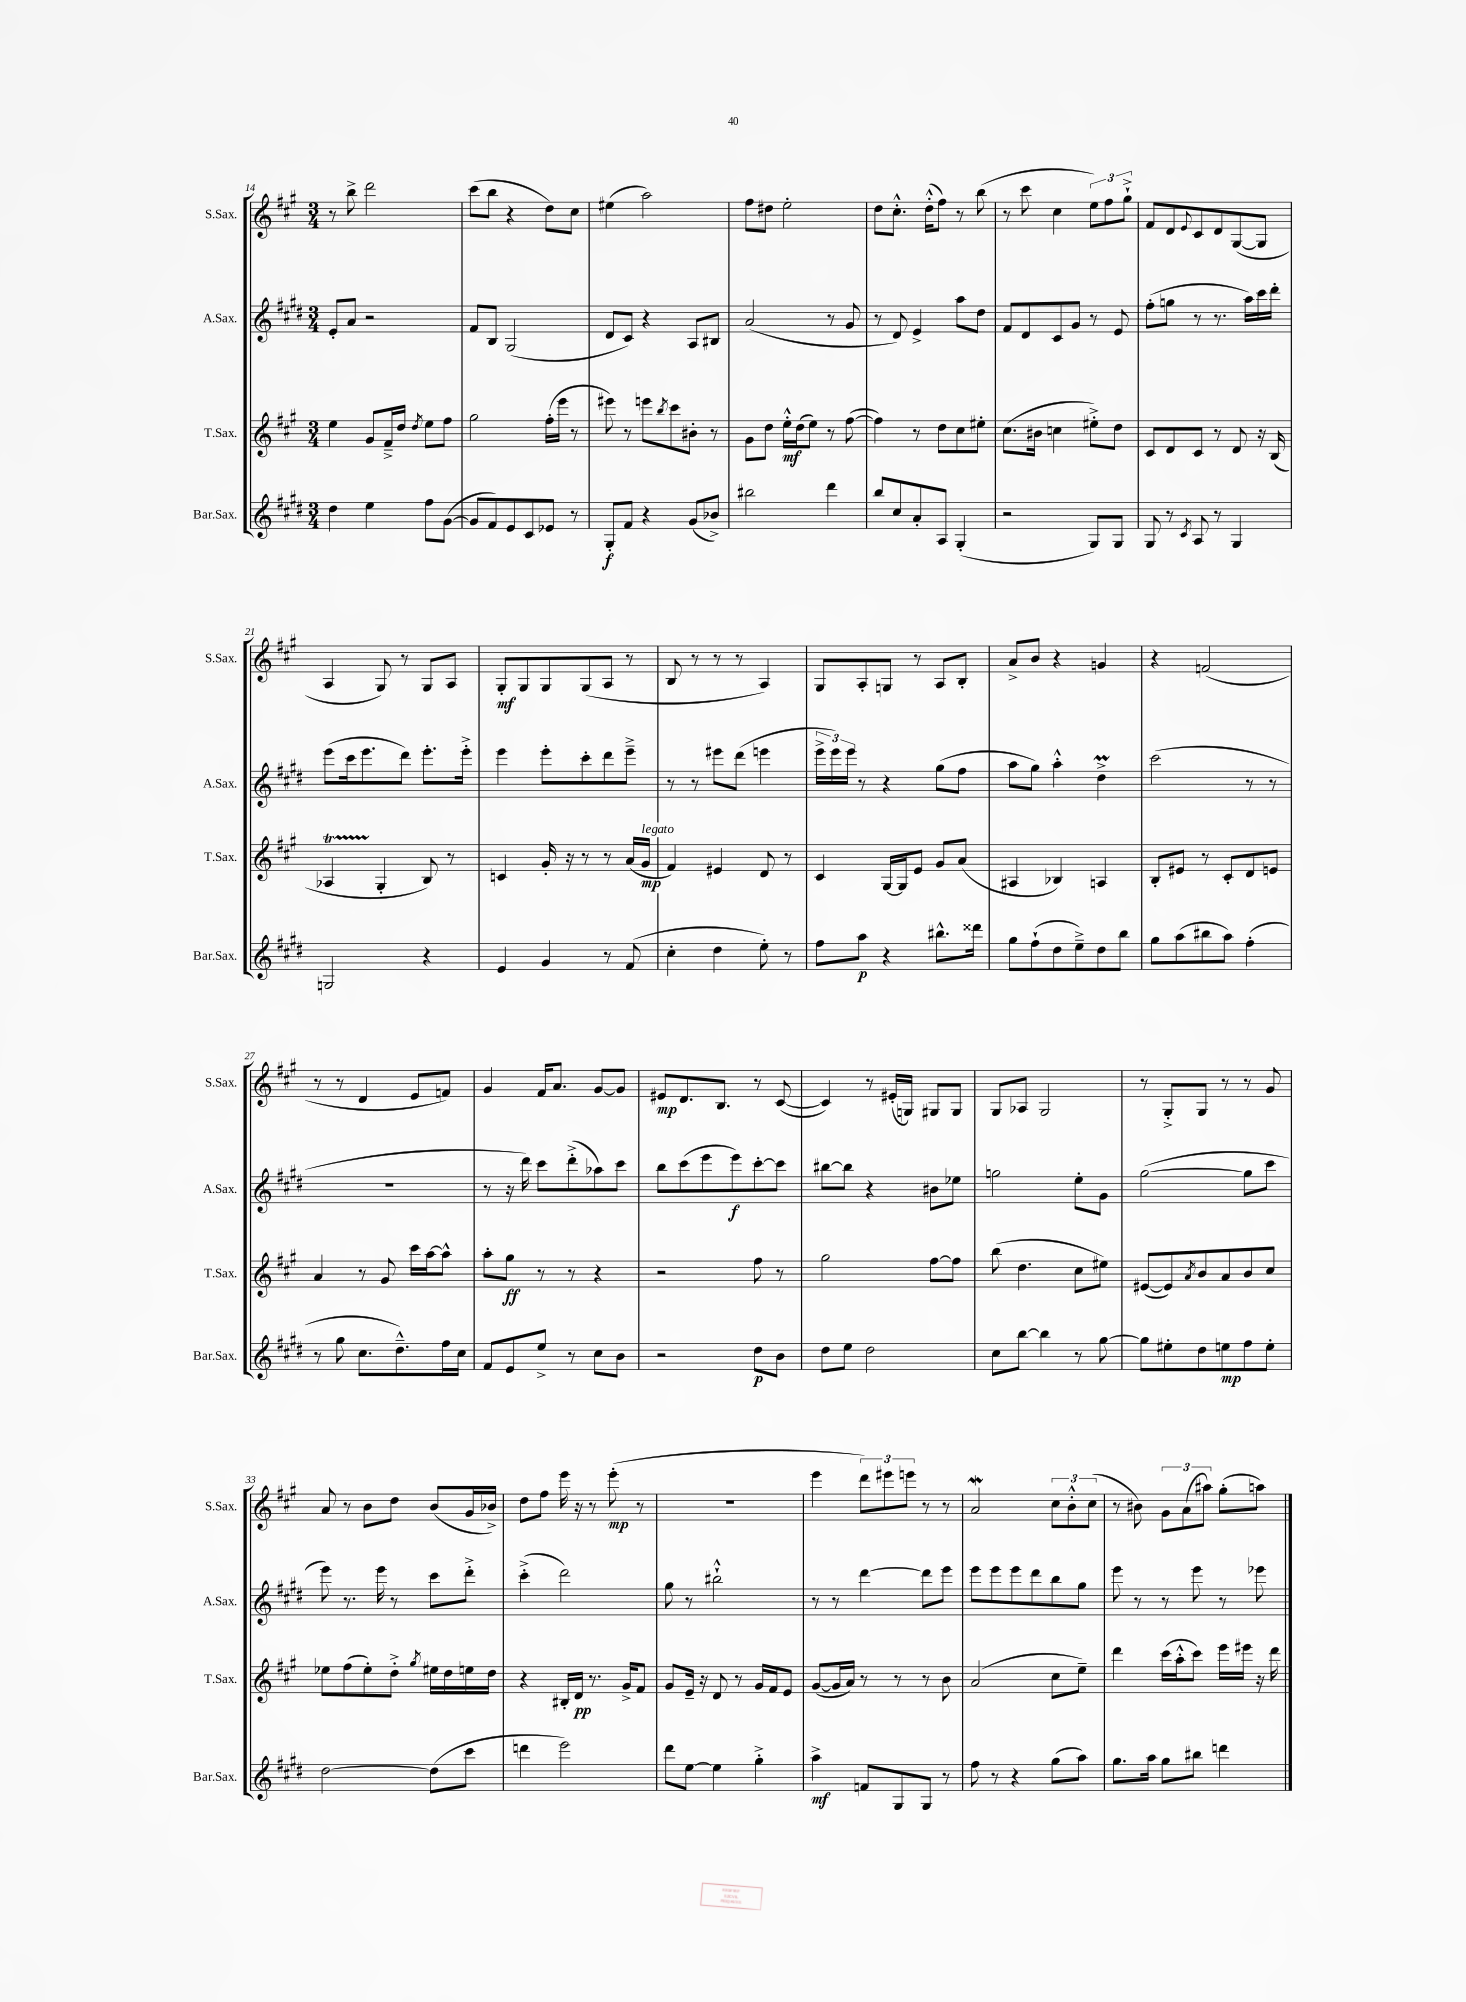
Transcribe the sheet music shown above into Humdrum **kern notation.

**kern	**dynam	**kern	**dynam	**kern	**dynam	**kern	**dynam
*part4	*part4	*part3	*part3	*part2	*part2	*part1	*part1
*staff4	*staff4	*staff3	*staff3	*staff2	*staff2	*staff1	*staff1
*I"Bar.Sax.	*	*I"T.Sax.	*	*I"A.Sax.	*	*I"S.Sax.	*
*I'Bar.Sax.	*	*I'T.Sax.	*	*I'A.Sax.	*	*I'S.Sax.	*
*clefG2	*	*clefG2	*	*clefG2	*	*clefG2	*
*k[f#c#g#d#]	*	*k[f#c#g#]	*	*k[f#c#g#d#]	*	*k[f#c#g#]	*
*M3/4	*	*M3/4	*	*M3/4	*	*M3/4	*
=14	=14	=14	=14	=14	=14	=14	=14
4dd#\	.	4ee\	.	8e'/L	.	8r	.
.	.	.	.	8a/J	.	8bb^\	.
4ee\	.	8g#/L	.	2r	.	2ddd\	.
.	.	16f#~^/L	.	.	.	.	.
.	.	16dd/JJ	.	.	.	.	.
.	.	8qdd/	.	.	.	.	.
8ff#\L	.	8ee\L	.	.	.	.	.
([8g#\J	.	8ff#\J	.	.	.	.	.
=15	=15	=15	=15	=15	=15	=15	=15
8g#/L]	.	2gg#\	.	8f#/L	.	(8ccc#\L	.
8f#/)	.	.	.	8B/J	.	8bb\J	.
8e/	.	.	.	(2G#/	.	4r	.
8c#/	.	.	.	.	.	.	.
8e-X/J	.	(16ff#'\LL	.	.	.	8dd\L)	.
.	.	16eee\JJ	.	.	.	.	.
8r	.	8r	.	.	.	8cc#\J	.
=16	=16	=16	=16	=16	=16	=16	=16
8G#'/L	f	8eee#X\)	.	8d#/L	.	(4ee#X\	.
8f#/J	.	8r	.	8c#/J)	.	.	.
4r	.	8eeen\L	.	4r	.	2aa\)	.
.	.	8qbb/	.	.	.	.	.
.	.	8ccc#\	.	.	.	.	.
(8g#/L	.	8b#X'\J	.	8A/L	.	.	.
8b-X^/J)	.	8r	.	8B#X/J	.	.	.
=17	=17	=17	=17	=17	=17	=17	=17
2bb#X\	.	8g#\L	.	(2a/	.	8ff#\L	.
.	.	8dd\J	.	.	.	8dd#X\J	.
.	.	16ee'^^\LL	mf	.	.	2ee'\	.
.	.	(16dd\J	.	.	.	.	.
.	.	8ee\J)	.	.	.	.	.
4ddd#\	.	8r	.	8r	.	.	.
.	.	([8ff#\	.	8g#/	.	.	.
=18	=18	=18	=18	=18	=18	=18	=18
8bb/L	.	4ff#\])	.	8r	.	8dd\L	.
8cc#/	.	.	.	8d#/)	.	8.cc#'^^\J	.
8a'/	.	8r	.	4e^/	.	.	.
.	.	.	.	.	.	(16dd'^^\KL	.
8A/J	.	8dd\L	.	.	.	8ff#\J)	.
(4G#'/	.	8cc#\	.	8aa\L	.	8r	.
.	.	8ee#X'\J	.	8dd#\J	.	(8bb\	.
=19	=19	=19	=19	=19	=19	=19	=19
2r	.	(8.cc#\L	.	8f#/L	.	8r	.
.	.	.	.	8d#/	.	8ccc#\	.
.	.	16b#X\Jk	.	.	.	.	.
.	.	4ccn\	.	8c#/	.	4cc#\	.
.	.	.	.	8g#/J	.	.	.
8G#/L)	.	8ee#X'^\L)	.	8r	.	12ee\L)	.
.	.	.	.	.	.	12ff#\	.
8G#/J	.	8dd\J	.	8e/	.	.	.
.	.	.	.	.	.	12gg#`^\J	.
=20	=20	=20	=20	=20	=20	=20	=20
8G#/	.	8c#/L	.	(8ff#'\L	.	8f#/L	.
8r	.	8d/	.	8ggn\J	.	8d/	.
8qc#/	.	.	.	.	.	8qqe/	.
8A/	.	8c#/J	.	8r	.	8c#/	.
8r	.	8r	.	8.r	.	8d/	.
4G#/	.	8d/	.	.	.	([8G#/	.
.	.	.	.	16aa\LL)	.	.	.
.	.	16r	.	16ccc#\	.	8G#/J]	.
.	.	(16B/	.	16ddd#'\JJ	.	.	.
!!LO:LB:g=z
=21	=21	=21	=21	=21	=21	=21	=21
2Gn/	.	4A-XT/	.	(8eee\L	.	4A/	.
.	.	.	.	16ccc#\k	.	.	.
.	.	.	.	8.eee\	.	.	.
.	.	4G#'/	.	.	.	8G#/)	.
.	.	.	.	8ddd#\J)	.	8r	.
4r	.	8B/)	.	8.eee'\L	.	8G#/L	.
.	.	8r	.	.	.	8A/J	.
.	.	.	.	16eee'^\Jk	.	.	.
=22	=22	=22	=22	=22	=22	=22	=22
4e/	.	4cn/	.	4eee\	.	8G#'/L	mf
.	.	.	.	.	.	8G#/	.
4g#/	.	16g#'/	.	8eee'\L	.	8G#/	.
.	.	16r	.	.	.	.	.
.	.	8r	.	8ccc#'\	.	(8G#/	.
8r	.	8r	.	8ddd#\	.	8A/J	.
(8f#/	.	(16a/LL	.	8eee~^\J	.	8r	.
!	!	!LO:TX:a:i:t=legato	!	!	!	!	!
.	.	16g#/JJ	mp	.	.	.	.
=23	=23	=23	=23	=23	=23	=23	=23
4cc#'\	.	4f#/)	.	8r	.	8B/	.
.	.	.	.	8r	.	8r	.
4dd#\	.	4e#X/	.	8eee#X\L	.	8r	.
.	.	.	.	(8ddd#\J	.	8r	.
8ee'\)	.	8d/	.	4eeen\	.	4A/)	.
8r	.	8r	.	.	.	.	.
=24	=24	=24	=24	=24	=24	=24	=24
8ff#\L	.	4c#/	.	24eee^\LL	.	8G#/L	.
.	.	.	.	24eee\)	.	.	.
.	.	.	.	24eee\JJ	.	.	.
8aa\J	p	.	.	8r	.	8A'/	.
4r	.	[16G#/LL	.	4r	.	8Gn/J	.
.	.	16G#/J]	.	.	.	.	.
.	.	8e/J	.	.	.	8r	.
8.bb#X^^\L	.	8g#/L	.	(8gg#\L	.	8A/L	.
.	.	(8a/J	.	8ff#\J	.	8B'/J	.
16ddd##X\Jk	.	.	.	.	.	.	.
=25	=25	=25	=25	=25	=25	=25	=25
8gg#\L	.	4A#X/	.	8aa\L	.	8a^/L	.
(8ff#`\	.	.	.	8gg#\J)	.	8b/J	.
8dd#\	.	4B-X/)	.	4aa'^^\	.	4r	.
8ee~^\)	.	.	.	.	.	.	.
8dd#\	.	4An/	.	4dd#m^\	.	4gn/	.
8bb\J	.	.	.	.	.	.	.
=26	=26	=26	=26	=26	=26	=26	=26
8gg#\L	.	8B'/L	.	(2ccc#\	.	4r	.
(8aa\	.	8e#X/J	.	.	.	.	.
8bb#X\	.	8r	.	.	.	(2fn/	.
8aa\J)	.	8c#'/L	.	.	.	.	.
(4ff#'\	.	8d/	.	8r	.	.	.
.	.	8en/J	.	8r	.	.	.
!!LO:LB:g=z
=27	=27	=27	=27	=27	=27	=27	=27
8r	.	4a/	.	2.r	.	8r	.
8gg#\	.	.	.	.	.	8r	.
8.cc#\L	.	8r	.	.	.	4d/	.
.	.	8g#/	.	.	.	.	.
8.dd#~^^\)	.	.	.	.	.	.	.
.	.	16ccc#\LL	.	.	.	8e/L	.
.	.	[16aa\J	.	.	.	.	.
16ff#\L	.	8aa^^\J]	.	.	.	8fn/J)	.
16cc#\JJ	.	.	.	.	.	.	.
=28	=28	=28	=28	=28	=28	=28	=28
8f#/L	.	8aa'\L	.	8r	.	4g#/	.
8e/	.	8gg#\J	ff	16r	.	.	.
.	.	.	.	16ddd#\)	.	.	.
8ee^/J	.	8r	.	8ccc#\L	.	16f#/KL	.
.	.	.	.	.	.	8.a/J	.
8r	.	8r	.	(8ddd#'^\	.	.	.
8cc#\L	.	4r	.	8aa-X\)	.	[8g#/L	.
8b\J	.	.	.	8ccc#\J	.	8g#/J]	.
=29	=29	=29	=29	=29	=29	=29	=29
2r	.	2r	.	8bb\L	.	8e#X/L	mp
.	.	.	.	(8ccc#\	.	8.d/	.
.	.	.	.	8eee\	.	.	.
.	.	.	.	.	.	8.B/J	.
.	.	.	.	8eee\)	f	.	.
8dd#\L	p	8ff#\	.	[8ccc#'\	.	8r	.
8b\J	.	8r	.	8ccc#\J]	.	([8c#/	.
=30	=30	=30	=30	=30	=30	=30	=30
8dd#\L	.	2gg#\	.	[8bb#X\L	.	4c#/])	.
8ee\J	.	.	.	8bb#\J]	.	.	.
2dd#\	.	.	.	4r	.	8r	.
.	.	.	.	.	.	(16e#X'/LL	.
.	.	.	.	.	.	16Gn/JJ)	.
.	.	[8ff#\L	.	8b#X\L	.	8G#X/L	.
.	.	8ff#\J]	.	8ee-X\J	.	8G#/J	.
=31	=31	=31	=31	=31	=31	=31	=31
8cc#\L	.	(8bb\	.	2ggn\	.	8G#/L	.
[8bb\J	.	4.dd\	.	.	.	8A-X/J	.
4bb\]	.	.	.	.	.	2G#/	.
8r	.	8cc#\L	.	8ee'\L	.	.	.
[8gg#\	.	8ee#X\J)	.	8g#\J	.	.	.
=32	=32	=32	=32	=32	=32	=32	=32
8gg#\L]	.	([8e#X/L	.	([2gg#\	.	8r	.
8ee#X'\	.	8e#/])	.	.	.	8G#'^/L	.
.	.	8qa/	.	.	.	.	.
8dd#\	.	8b/	.	.	.	8G#/J	.
8een\	mp	8a/	.	.	.	8r	.
8ff#\	.	8b/	.	8gg#\L]	.	8r	.
8ee'\J	.	8cc#/J	.	8ccc#\J	.	8g#/	.
!!LO:LB:g=z
=33	=33	=33	=33	=33	=33	=33	=33
[2dd#\	.	8ee-X\L	.	8eee\)	.	8a/	.
.	.	(8ff#\	.	8.r	.	8r	.
.	.	8ee-'\)	.	.	.	8b\L	.
.	.	.	.	16eee\	.	.	.
.	.	8dd'^\J	.	8r	.	8dd\J	.
.	.	8qgg#/	.	.	.	.	.
(8dd#\L]	.	16ee#X\LL	.	8ccc#\L	.	(8b/L	.
.	.	16dd\	.	.	.	.	.
8ccc#\J	.	16een\	.	8ddd#'^\J	.	16g#/L	.
.	.	16dd\JJ	.	.	.	16b-X^/JJ)	.
=34	=34	=34	=34	=34	=34	=34	=34
4dddn\	.	4r	.	(4ccc#'^\	.	8dd\L	.
.	.	.	.	.	.	8ff#\J	.
2eee\)	.	16B#X'/LL	.	2ddd#\)	.	16eee\	.
.	.	16d/JJ	pp	.	.	16r	.
.	.	8.r	.	.	.	8r	.
.	.	.	.	.	.	(8eee'\	mp
.	.	16g#^/KL	.	.	.	.	.
.	.	8f#/J	.	.	.	8r	.
=35	=35	=35	=35	=35	=35	=35	=35
8ddd#\L	.	8g#/L	.	8gg#\	.	2.r	.
[8ee\J	.	16e~/Jk	.	8r	.	.	.
.	.	16r	.	.	.	.	.
4ee\]	.	8d/	.	2bb#X`^^\	.	.	.
.	.	8r	.	.	.	.	.
4gg#'^\	.	16g#/LL	.	.	.	.	.
.	.	16f#/J	.	.	.	.	.
.	.	8e/J	.	.	.	.	.
=36	=36	=36	=36	=36	=36	=36	=36
4aa^\	mf	([8g#/L	.	8r	.	4eee\	.
.	.	16g#/L]	.	8r	.	.	.
.	.	16a/JJ)	.	.	.	.	.
8fn/L	.	8r	.	[4ddd#\	.	12ddd\L)	.
.	.	.	.	.	.	12eee#X\	.
8G#/	.	8r	.	.	.	.	.
.	.	.	.	.	.	12eeen\J	.
8G#/J	.	8r	.	8ddd#\L]	.	8r	.
8r	.	8b\	.	8eee\J	.	8r	.
=37	=37	=37	=37	=37	=37	=37	=37
8ff#\	.	(2a/	.	8eee\L	.	2aw/	.
8r	.	.	.	8eee\	.	.	.
4r	.	.	.	8eee\	.	.	.
.	.	.	.	8ddd#\	.	.	.
(8gg#\L	.	8cc#\L	.	8bb\	.	12cc#\L	.
.	.	.	.	.	.	12b'^^\	.
8aa\J)	.	8ee~\J)	.	8gg#\J	.	.	.
.	.	.	.	.	.	(12cc#\J	.
=38	=38	=38	=38	=38	=38	=38	=38
8.gg#\L	.	4ddd\	.	8eee\	.	8r	.
.	.	.	.	8r	.	8b#X\)	.
16aa\Jk	.	.	.	.	.	.	.
8gg#\L	.	(16ccc#\LL	.	8r	.	12g#\L	.
.	.	16aa'^^\J	.	.	.	.	.
.	.	.	.	.	.	(12a\	.
8bb#X\J	.	8ccc#\J)	.	8eee\	.	.	.
.	.	.	.	.	.	12aa#X\J)	.
4dddn\	.	16eee\LL	.	8r	.	(8gg#'\L	.
.	.	16eee#X\JJ	.	.	.	.	.
.	.	16r	.	8eee-X\	.	8aan\J)	.
.	.	16ddd\	.	.	.	.	.
==	==	==	==	==	==	==	==
*-	*-	*-	*-	*-	*-	*-	*-
